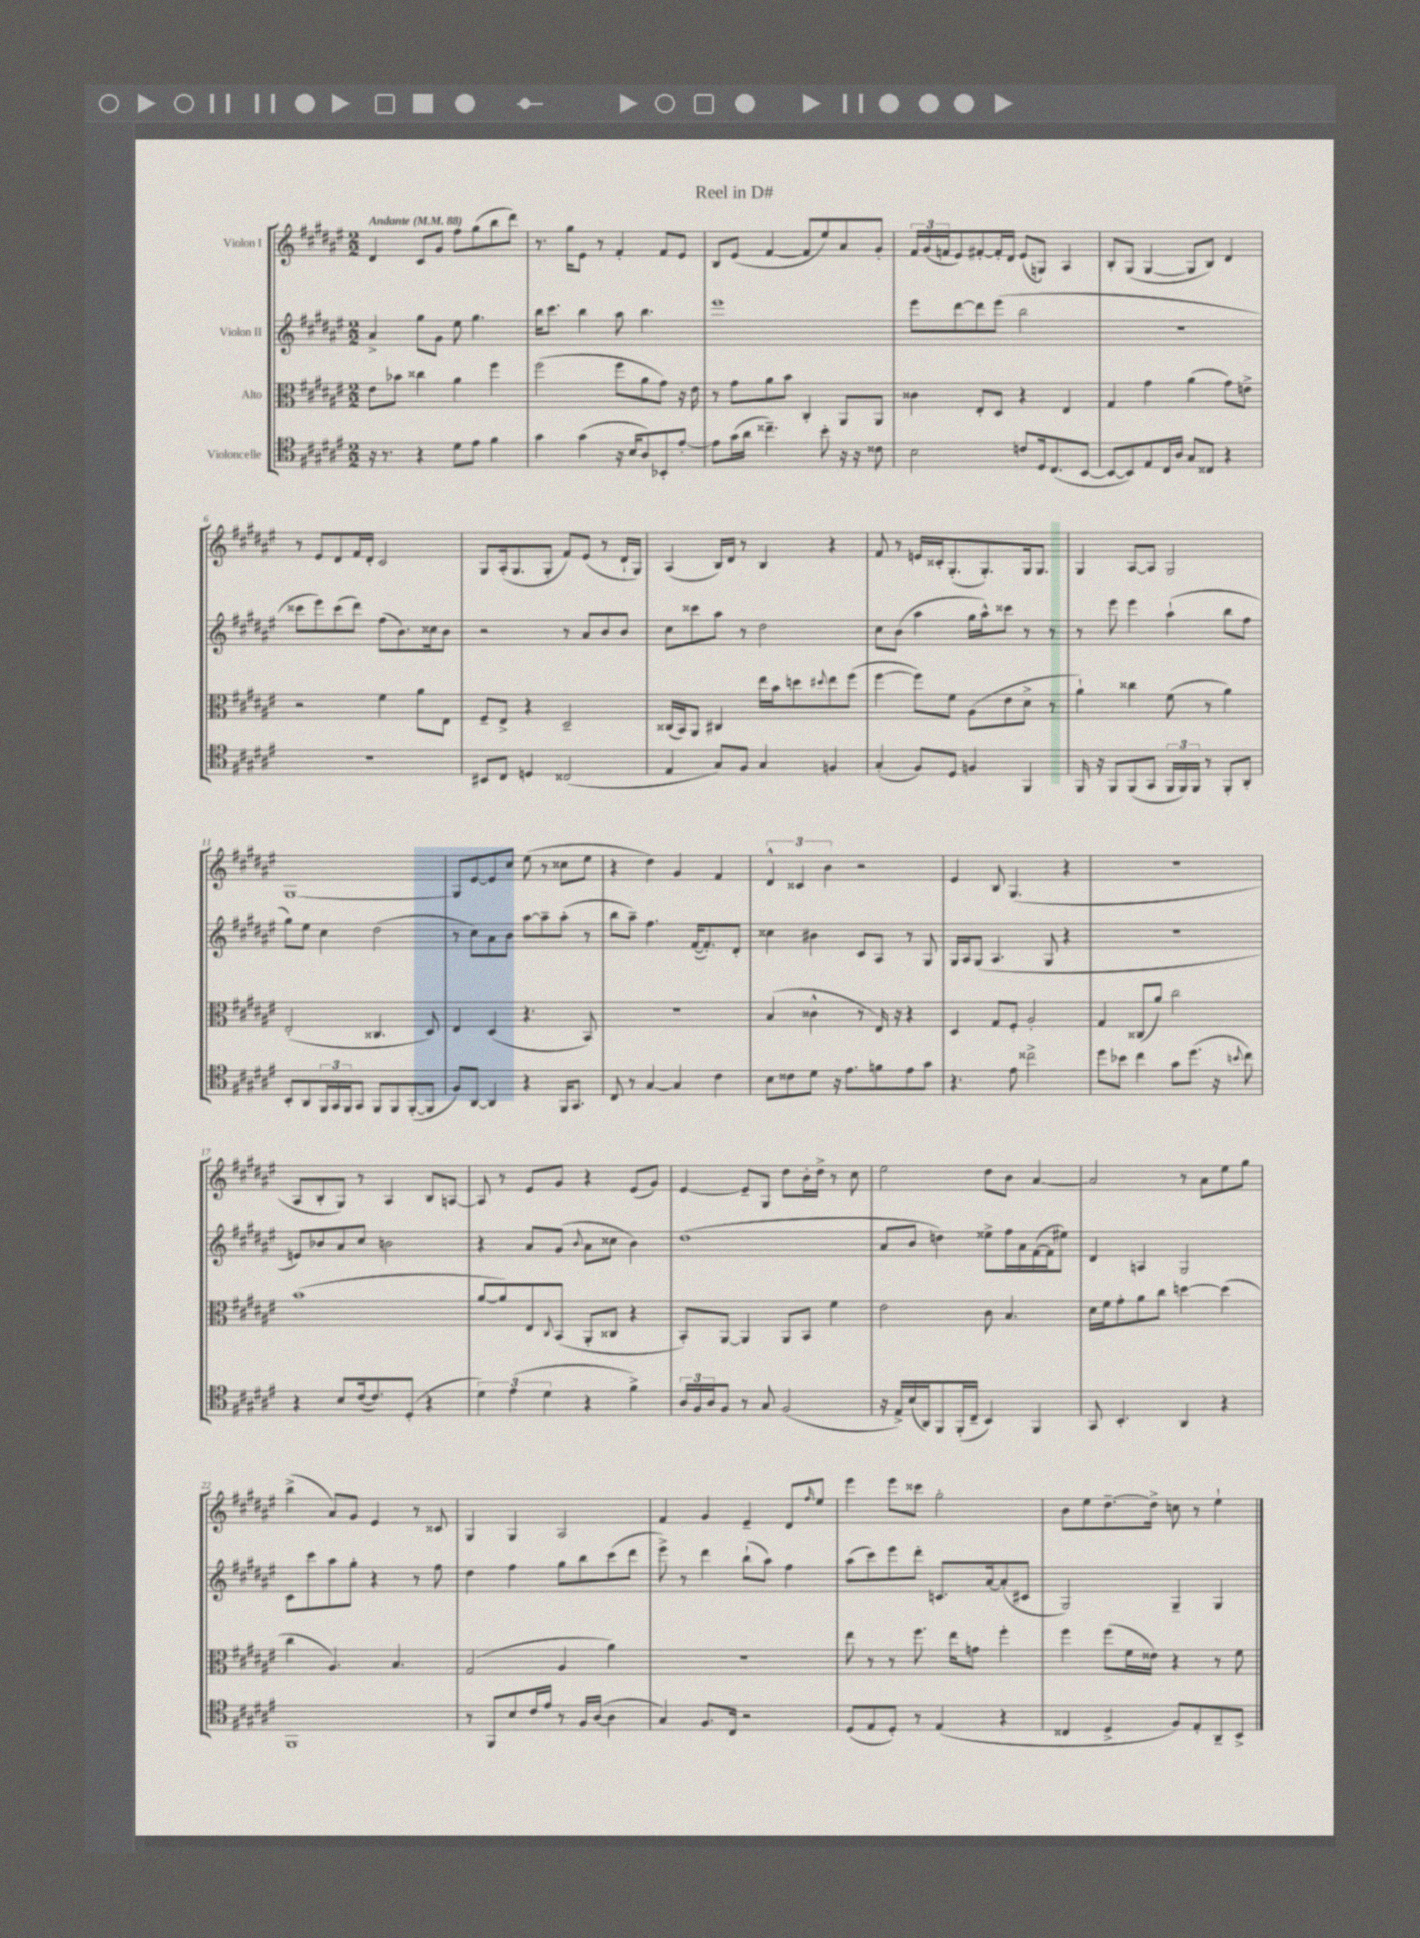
\header { title = "Reel in D#" }
<<
\new StaffGroup <<
\new Staff = "s0" \with { instrumentName = "Violon I" } {
    \clef treble \key fis \major \numericTimeSignature \time 2/2 \tempo "Andante" 4 = 88
    dis'4 cis'8 gis'8 fis''8 gis''8( b''8 dis'''8) |
    r8. gis''16 eis'8 r8 fis'4-. fis'8 eis'8 |
    b8 eis'8( fis'4~ fis'8 eis''8) ais'8 gis'8-. |
    \tuplet 3/2 { fis'16 gis'16( f'16 } eis'8) fis'8~-. fis'16-. dis'16 eis'8( g8) ais4 |
    b8-. gis8( gis4~ gis8 b8) dis'4 |
    r8 eis'8 dis'8 fis'16 dis'16-. cis'2 |
    gis8 ais16-.( gis8. gis8-. fis'8) eis'8( r8 dis'16-! gis16) |
    ais4( b16) dis'16 r8 b4 r4 |
    fis'8 r8 e'16 cisis'16-. gis8.-.( gis8.-.) gis16 gis8. |
    gis4 ais8~ ais8 gis2 |
    gis1~ |
    gis8 eis'8~ eis'8 cis''8 eis''8( r8 cisis''8 eis''8 |
    r4 dis''4) gis'4 fis'4 |
    \tuplet 3/2 { dis'4-^ cisis'4 b'4 } r2 |
    eis'4 b8 gis4.( r4 |
    R1 |
    ais8 b8-. gis8) r8 ais4 b8 a8~ |
    a8 r8 eis'8 gis'8 r4 eis'8( gis'8) |
    eis'4~ eis'8-- gis8 dis''8 b'16-. dis''16-> r8 cis''8 |
    eis''2 dis''8 b'8 ais'4~ |
    ais'2 r8 ais'8 eis''8 gis''8 |
    b''4->( ais'8) gis'8 eis'4 r8 cisis'8 |
    gis4 gis4 ais2 |
    fis'4 gis'4 eis'4-- dis'8 \grace { fis''16 } eis''8 |
    eis'''4 eis'''8 cisis'''8 gis''2-. |
    b'8 eis''8 dis''8.~-- dis''16-> c''8 r8 eis''4-! \bar "|." |
}
\new Staff = "s1" \with { instrumentName = "Violon II" } {
    \clef treble \key fis \major \numericTimeSignature \time 2/2
    ais'4-> gis''8 gis'8 eis''8 gis''4. |
    b''16 cis'''8. b''4 ais''8 b''4. |
    eis'''1 |
    eis'''8 dis'''8~ dis'''8 eis'''8( b''2 |
    R1 |
    cisis'''8 eis'''8) cisis'''8( dis'''8) fis''8( b'8.) cisis''16 b'8 |
    r2 r8 ais'8 b'8 b'8 |
    cis''8 cisis'''8 ais''8 r8 dis''2 |
    cis''8 b'8( ais''4 gis''16 ais''16-^) cisis'''8 r8 r8 |
    r8 eis'''8 eis'''4 ais''4-!( b''8 fis''8 |
    gis''8) eis''8 cis''4 dis''2( |
    r8 cis''8) ais'8 b'8 ais''8~ ais''8-- ais''8-.( r8 |
    b''8 ais''8--) fis''4. fis'16~( fis'8.-.) dis'8-. |
    cisis''4 bis'4 cis'8 ais8 r8 gis8 |
    gis16 ais16 gis8( ais4. gis8 r4 |
    R1 |
    e'8) bes'8 ais'8 cis''8 b'2 |
    r4 ais'8 gis'8( \appoggiatura { b'8 } ais'8 cisis''8 b'4) |
    dis''1( |
    ais'8 b'8 d''4) eisis''8-> fis''16 ais'16 fis'16~( fis'16 eis''8) |
    dis'4 a4 gis2 |
    cis'8 cis'''8 ais''8 gis''8-. r4 r8 fis''8 |
    dis''4 fis''4 gis''8 b''8 cis'''8( dis'''8 |
    eis'''8->) r8 dis'''4 b''8-!( ais''8) fis''4 |
    ais''8( cis'''8) eis'''8 dis'''8-. c'8. ais'16~ ais'8-.( cis'8 |
    gis2) gis4-- gis4 \bar "|." |
}
\new Staff = "s2" \with { instrumentName = "Alto" } {
    \clef alto \key fis \major \numericTimeSignature \time 2/2
    eis'8 bes'8 cisis''4 ais'4 fis''4 |
    fis''2( fis''8 ais'8 gis'8) r16 eis'16 |
    r8 gis'8 ais'8 b'8 cis4-. ais,8 ais,8 |
    cisis'4 eis8-. dis8 r4 eis4 |
    gis4 gis'4 ais'4( gis'8) e'8-> |
    r2 fis'4 ais'8 eis8 |
    fis8-- eis8-> r4 dis2-- |
    cisis16( b,16) ais,8 cis4 eis''16 b'16 d''8 \appoggiatura { dis''8 } eis''8 fis''8( |
    fis''4~ fis''8) fis'8 ais8( eis'8 dis'8-> r8 |
    ais'4-!) cisis''4 fis'8( r8 ais'4) |
    eis2-.( cisis4. dis8) |
    eis4 dis4( r4. b,8) |
    R1 |
    b4( cisis'4-^ r8 eis16) r16 r4 |
    dis4 gis8 fis8-. ais2-. |
    gis4 cisis8( ais'8) cis''2 |
    b'1( |
    ais'8~ ais'8) eis8 \appoggiatura { cis8 } b,8( ais,8-. cisis8 r4 |
    b,8-.) ais,8~ ais,4 ais,8 b,8 fis'4 |
    eis'2 cis'8 b4. |
    dis'16 fis'16 gis'8-. ais'8 cis''8 d''4~ d''4( |
    cis''4 ais4.) b4. |
    gis2( ais4 ais'4) |
    R1 |
    eis''8 r8 r8 fis''8. eis''16 g'8 fis''4-. |
    fis''4 fis''8( fis'16 eisis'16) r4 r8 fis'8 \bar "|." |
}
\new Staff = "s3" \with { instrumentName = "Violoncelle" } {
    \clef tenor \key fis \major \numericTimeSignature \time 2/2
    r16 r8. r4 dis'8 eis'8 fis'4 |
    gis'4 gis'4( r16 b16 ais8) bes,8-. eis'8~-. |
    eis'8 gis'16( ais'16 cisis''4.--) b'8-. r16 r16 cisis'8 |
    b2 c'8 dis16 cis8.( b,8~ |
    b,8~ b,8) eis8 cis16 ais16 gis8 cisis8 r4 |
    R1 |
    bis,8 cis8 d4 cisis2( |
    eis4 gis8) fis8 gis4 f4 |
    gis4-.( fis8) dis8 f4 fis,4 |
    fis,16 r16 fis,8 fis,8( gis,8 \tuplet 3/2 { fis,16 fis,16) fis,16 } r8 fis,8-. ais,8-. |
    b,8-. ais,8 \tuplet 3/2 { fis,16 gis,16 fis,16 } gis,8 fis,8 fis,8 fis,8~-.( fis,8 |
    fis8) ais,8~ ais,4 r4 fis,16 gis,8. |
    cis8 r8 gis4~ gis4 cis'4 |
    b8 cisis'8 dis'8 r16 eis'8. f'8 eis'8 gis'8 |
    r4. eis'8 cisis''2-> |
    dis''8 bes'8 cis''4 gis'8 dis''8.( r16 \appoggiatura { b'8 } cis''8) |
    r4 b8 cis'16~( cis'8.) dis8-.( r4 |
    \tuplet 3/2 { dis'4) eis'4( dis'4 } r4 fis'4->) |
    \tuplet 3/2 { ais16 fis16 ais16 } fis8 r8 gis8 fis2( |
    r16 eis16->) b16( ais,16) fis,8 fis,16-.( cis16-- b,4) fis,4 |
    gis,8 b,4.-. ais,4 r4 |
    fis,1 |
    r8 fis,8 b8 cis'16 eis'16 r8 fis16 ais16~( ais4 |
    gis4) fis8. cis16 r2 |
    dis8( eis8 dis8-.) r8 eis4( r4 |
    cisis4 dis4-> fis8) eis8-. ais,8-- b,8-> \bar "|." |
}
>>
>>
